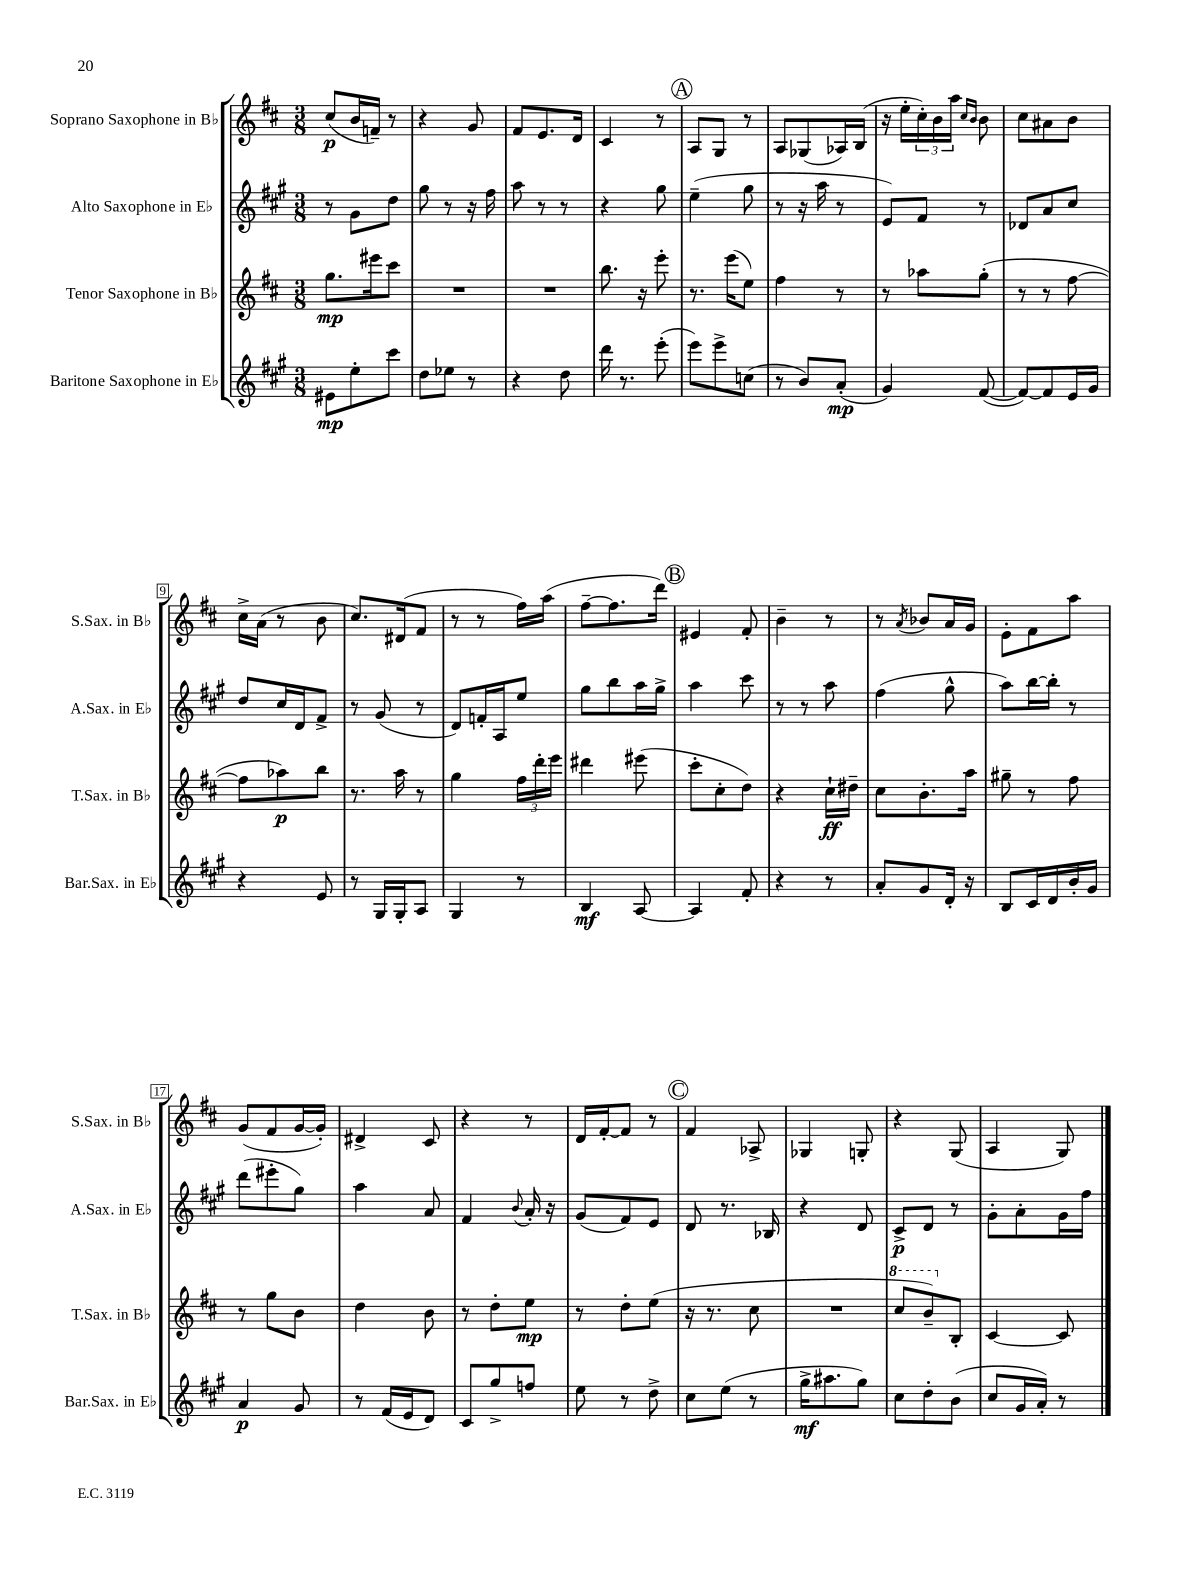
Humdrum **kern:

**kern	**dynam	**kern	**dynam	**kern	**dynam	**kern	**dynam
*part4	*part4	*part3	*part3	*part2	*part2	*part1	*part1
*staff4	*staff4	*staff3	*staff3	*staff2	*staff2	*staff1	*staff1
*I"Baritone Saxophone in E♭	*	*I"Tenor Saxophone in B♭	*	*I"Alto Saxophone in E♭	*	*I"Soprano Saxophone in B♭	*
*I'Bar.Sax. in E♭	*	*I'T.Sax. in B♭	*	*I'A.Sax. in E♭	*	*I'S.Sax. in B♭	*
*clefG2	*	*clefG2	*	*clefG2	*	*clefG2	*
*k[f#c#g#]	*	*k[f#c#]	*	*k[f#c#g#]	*	*k[f#c#]	*
*M3/8	*	*M3/8	*	*M3/8	*	*M3/8	*
=1	=1	=1	=1	=1	=1	=1	=1
8e#X\L	mp	8.gg\L	mp	8r	.	(8cc#/L	p
8ee'\	.	.	.	8g#\L	.	16b/L	.
.	.	16eee#X\k	.	.	.	16fn~/JJ)	.
8ccc#\J	.	8ccc#\J	.	8dd\J	.	8r	.
=2	=2	=2	=2	=2	=2	=2	=2
8dd\L	.	4.r	.	8gg#\	.	4r	.
8ee-X\J	.	.	.	8r	.	.	.
8r	.	.	.	16r	.	8g/	.
.	.	.	.	16ff#\	.	.	.
=3	=3	=3	=3	=3	=3	=3	=3
4r	.	4.r	.	8aa\	.	8f#/L	.
.	.	.	.	8r	.	8.e/	.
8dd\	.	.	.	8r	.	.	.
.	.	.	.	.	.	16d/Jk	.
=4	=4	=4	=4	=4	=4	=4	=4
16ddd\	.	8.bb\	.	4r	.	4c#/	.
8.r	.	.	.	.	.	.	.
.	.	16r	.	.	.	.	.
(8eee'\	.	8eee'\	.	8gg#\	.	8r	.
!!LO:REH:place=s1:t=A
=5	=5	=5	=5	=5	=5	=5	=5
8eee\L)	.	8.r	.	(4ee~\	.	8A/L	.
8eee^\	.	.	.	.	.	8G/J	.
.	.	(16eee\KL	.	.	.	.	.
(8ccn\J	.	8ee\J)	.	8gg#\	.	8r	.
=6	=6	=6	=6	=6	=6	=6	=6
8r	.	4ff#\	.	8r	.	8A/L	.
8b/L)	.	.	.	16r	.	(8G-X/	.
.	.	.	.	16aa\	.	.	.
(8a'/J	mp	8r	.	8r	.	16A-X/L)	.
.	.	.	.	.	.	(16B/JJ	.
=7	=7	=7	=7	=7	=7	=7	=7
4g#/)	.	8r	.	8e/L)	.	16r	.
.	.	.	.	.	.	16ee'\LL	.
.	.	8aa-X\L	.	8f#/J	.	24cc#'\)	.
.	.	.	.	.	.	24b\	.
.	.	.	.	.	.	24aa\JJ	.
.	.	.	.	.	.	16qqcc#/LL	.
.	.	.	.	.	.	16qqb/JJ	.
([8f#/	.	(8gg'\J	.	8r	.	8b\	.
=8	=8	=8	=8	=8	=8	=8	=8
8f#/L_)	.	8r	.	8d-X/L	.	8cc#\L	.
8f#/]	.	8r	.	8a/	.	8a#X\	.
16e/L	.	[8ff#\	.	8cc#/J	.	8b\J	.
16g#/JJ	.	.	.	.	.	.	.
!!LO:LB:g=z
=9	=9	=9	=9	=9	=9	=9	=9
4r	.	8ff#\L]	.	8dd/L	.	16cc#^\LL	.
.	.	.	.	.	.	(16a\JJ	.
.	.	8aa-X\)	p	16cc#/L	.	8r	.
.	.	.	.	16d/J	.	.	.
8e/	.	8bb\J	.	8f#^/J	.	8b\	.
=10	=10	=10	=10	=10	=10	=10	=10
8r	.	8.r	.	8r	.	8.cc#/L)	.
16G#/LL	.	.	.	(8g#/	.	.	.
16G#'/J	.	16aa\	.	.	.	(16d#X/k	.
8A/J	.	8r	.	8r	.	8f#/J	.
=11	=11	=11	=11	=11	=11	=11	=11
4G#/	.	4gg\	.	8d/L)	.	8r	.
.	.	.	.	16fn'/L	.	8r	.
.	.	.	.	16A/J	.	.	.
8r	.	24ff#\LL	.	8ee/J	.	16ff#\LL)	.
.	.	24ddd'\	.	.	.	.	.
.	.	.	.	.	.	(16aa\JJ	.
.	.	24eee\JJ	.	.	.	.	.
=12	=12	=12	=12	=12	=12	=12	=12
4B/	mf	4ddd#X\	.	8gg#\L	.	[8ff#~\L	.
.	.	.	.	8bb\	.	8.ff#\]	.
[8A/	.	(8eee#X\	.	16aa\L	.	.	.
.	.	.	.	16gg#^\JJ	.	16ddd\Jk)	.
!!LO:REH:place=s1:t=B
=13	=13	=13	=13	=13	=13	=13	=13
4A/]	.	8ccc#'\L	.	4aa\	.	4e#X/	.
.	.	8cc#'\	.	.	.	.	.
8f#'/	.	8dd\J)	.	8ccc#\	.	8f#'/	.
=14	=14	=14	=14	=14	=14	=14	=14
4r	.	4r	.	8r	.	4b~\	.
.	.	.	.	8r	.	.	.
8r	.	16cc#`\LL	ff	8aa\	.	8r	.
.	.	16dd#X~\JJ	.	.	.	.	.
=15	=15	=15	=15	=15	=15	=15	=15
8a'/L	.	8cc#\L	.	(4ff#\	.	8r	.
.	.	.	.	.	.	8qa/	.
8g#/	.	8.b'\	.	.	.	8b-X/L	.
16d'/Jk	.	.	.	8gg#^^\	.	16a/L	.
16r	.	16aa\Jk	.	.	.	16g/JJ	.
=16	=16	=16	=16	=16	=16	=16	=16
8B/L	.	8gg#X~\	.	8aa\L)	.	8e'\L	.
16c#/L	.	8r	.	[16bb\L	.	8f#\	.
16d/	.	.	.	16bb'\JJ]	.	.	.
16b'/	.	8ff#\	.	8r	.	8aa\J	.
16g#/JJ	.	.	.	.	.	.	.
!!LO:LB:g=z
=17	=17	=17	=17	=17	=17	=17	=17
4a/	p	8r	.	(8ddd\L	.	(8g/L	.
.	.	8gg\L	.	8eee#X'\	.	8f#/	.
8g#/	.	8b\J	.	8gg#\J)	.	[16g/L	.
.	.	.	.	.	.	16g'/JJ])	.
=18	=18	=18	=18	=18	=18	=18	=18
8r	.	4dd\	.	4aa\	.	4d#X^/	.
(16f#/LL	.	.	.	.	.	.	.
16e/J	.	.	.	.	.	.	.
8d/J)	.	8b\	.	8a/	.	8c#/	.
=19	=19	=19	=19	=19	=19	=19	=19
8c#/L	.	8r	.	4f#/	.	4r	.
8gg#^/	.	8dd'\L	.	.	.	.	.
.	.	.	.	8qqb/	.	.	.
8ffn/J	.	8ee\J	mp	16a'/	.	8r	.
.	.	.	.	16r	.	.	.
=20	=20	=20	=20	=20	=20	=20	=20
8ee\	.	8r	.	(8g#/L	.	16d/LL	.
.	.	.	.	.	.	[16f#'/J	.
8r	.	8dd'\L	.	8f#/)	.	8f#/J]	.
8dd^\	.	(8ee\J	.	8e/J	.	8r	.
!!LO:REH:place=s1:t=C
=21	=21	=21	=21	=21	=21	=21	=21
8cc#\L	.	16r	.	8d/	.	4f#/	.
.	.	8.r	.	.	.	.	.
(8ee\J	.	.	.	8.r	.	.	.
8r	.	8cc#\	.	.	.	8A-X^/	.
.	.	.	.	16B-X/	.	.	.
=22	=22	=22	=22	=22	=22	=22	=22
16gg#^\KL	mf	4.r	.	4r	.	4G-X/	.
8.aa#X\	.	.	.	.	.	.	.
8gg#\J)	.	.	.	8d/	.	8Gn'/	.
=23	=23	=23	=23	=23	=23	=23	=23
*	*	*8va	*	*	*	*	*
8cc#\L	.	8ccc#/L	.	8c#^/L	p	4r	.
8dd'\	.	8bb~/)	.	8d/J	.	.	.
*	*	*X8va	*	*	*	*	*
(8b\J	.	8B'/J	.	8r	.	(8G/	.
=24	=24	=24	=24	=24	=24	=24	=24
8cc#/L	.	[4c#/	.	8g#'\L	.	4A/	.
16g#/L	.	.	.	8a'\	.	.	.
16a'/JJ)	.	.	.	.	.	.	.
8r	.	8c#/]	.	16g#\L	.	8G/)	.
.	.	.	.	16ff#\JJ	.	.	.
==	==	==	==	==	==	==	==
*-	*-	*-	*-	*-	*-	*-	*-
